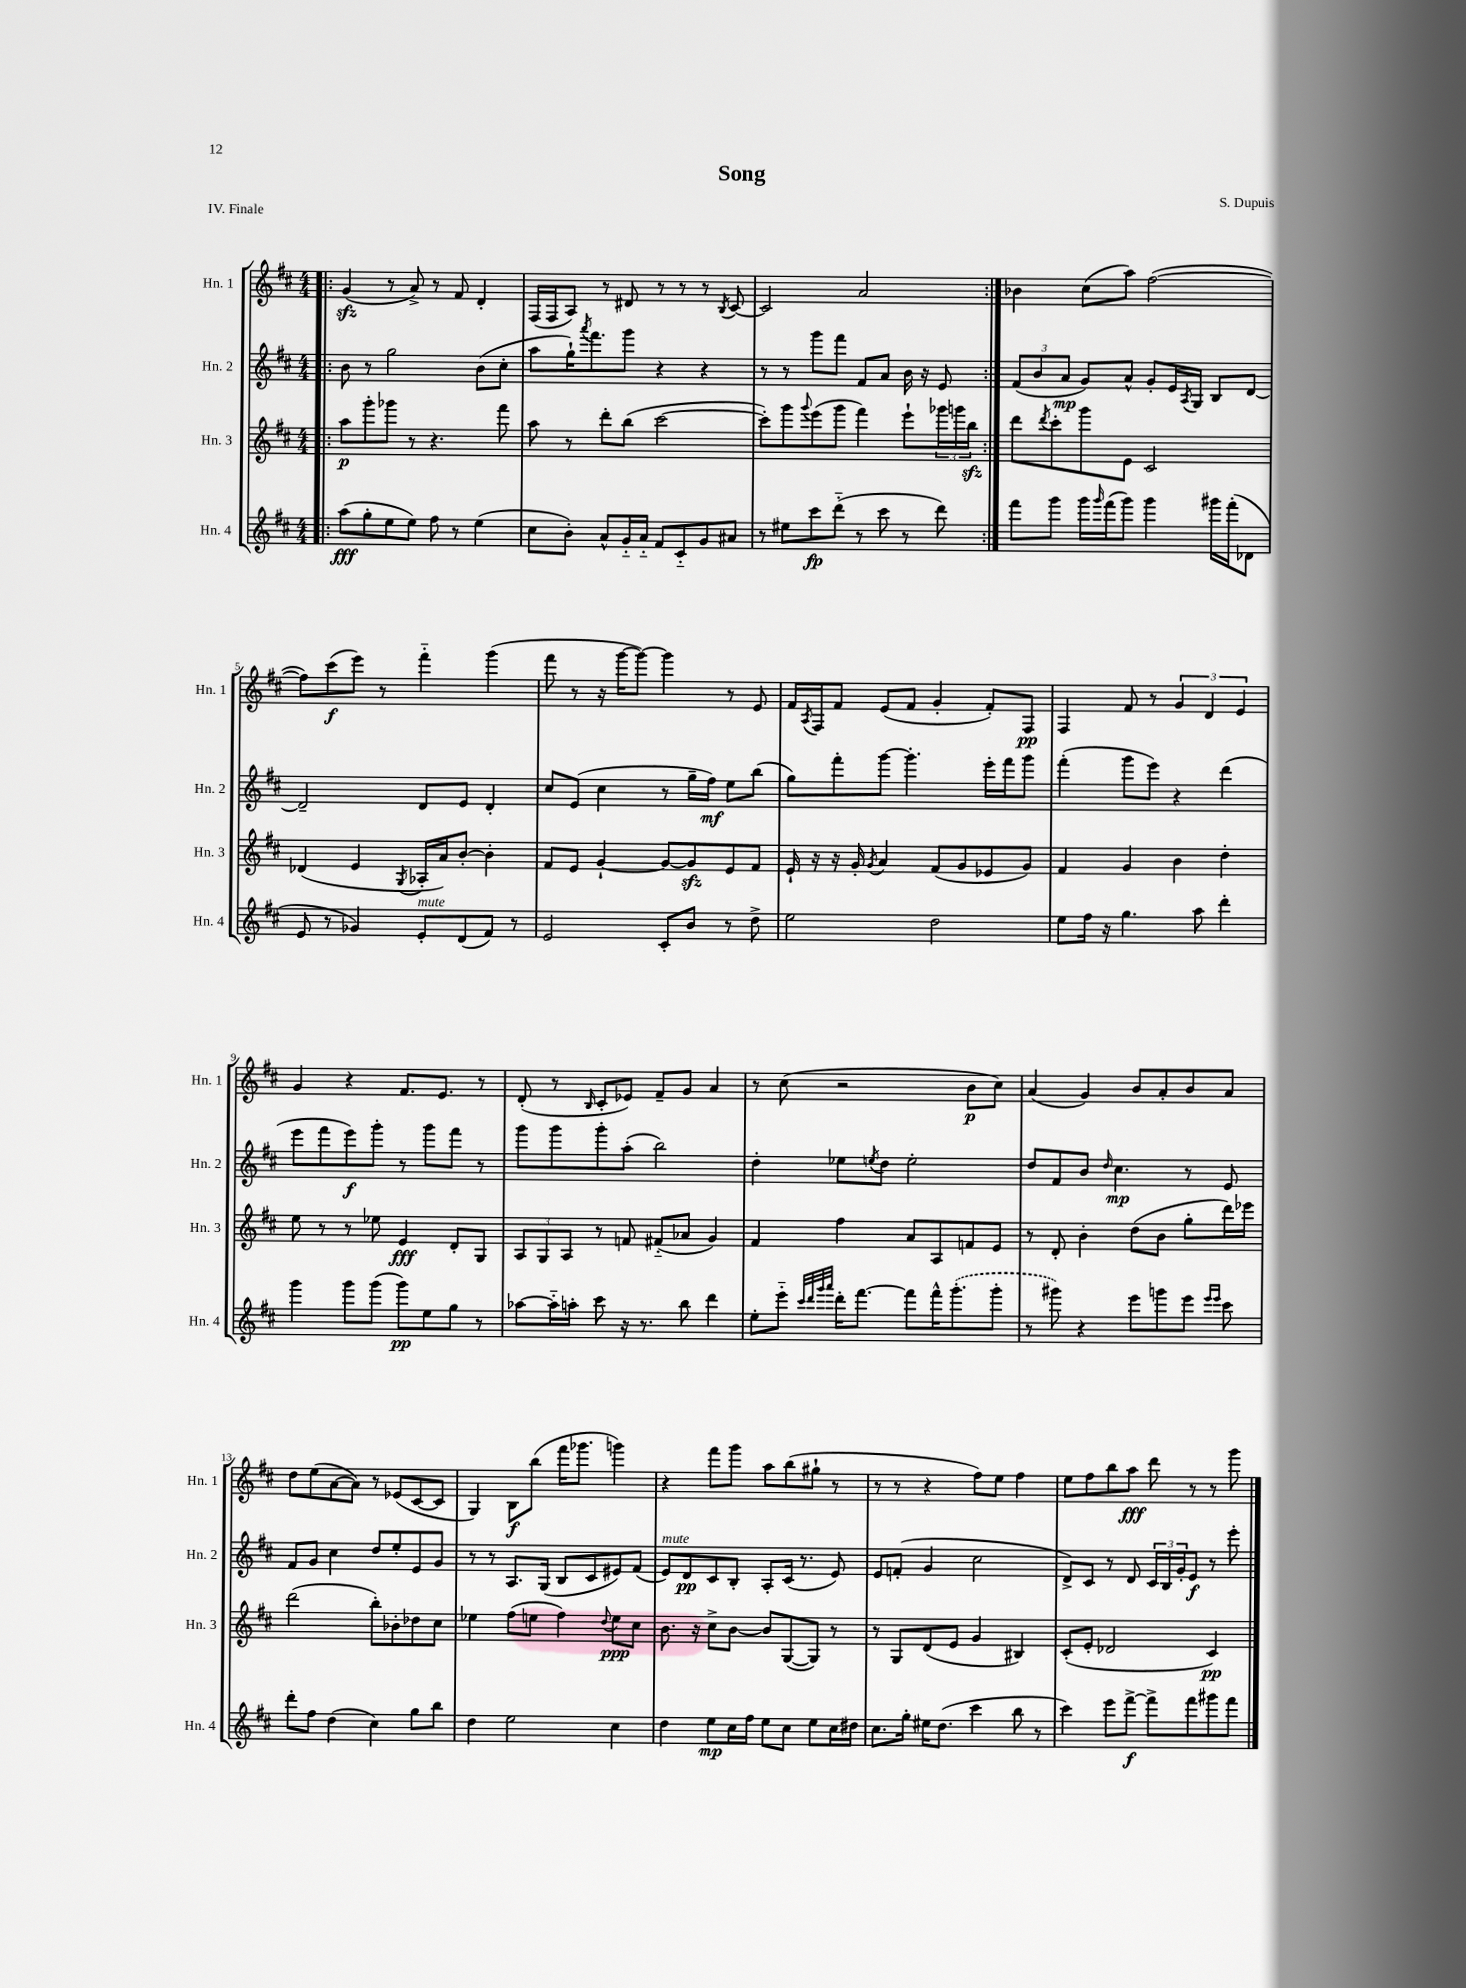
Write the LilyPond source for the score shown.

\header { title = "Song" composer = "S. Dupuis" piece = "IV. Finale" }
<<
\new StaffGroup <<
\new Staff = "s0" \with { instrumentName = "Hn. 1" shortInstrumentName = "Hn. 1" } {
    \clef treble \key d \major \numericTimeSignature \time 4/4
    \repeat volta 2 { \bar ".|:" g'4\sfz( r8 a'8->) r8 fis'8 d'4-. |
    fis16( fis16 a8) r8 dis'8 r8 r8 r8 \acciaccatura { b8 } cis'8~ |
    cis'2 a'2 | }
    bes'4 cis''8( a''8) fis''2~( |
    fis''8) cis'''8\f( e'''8) r8 fis'''4-_ g'''4( |
    fis'''8 r8 r16 g'''16~ g'''8~) g'''4 r8 e'8 |
    fis'16 \acciaccatura { a8 } fis16 fis'8 e'8( fis'8 g'4-. fis'8-.) fis8\pp |
    fis4 fis'8 r8 \tuplet 3/2 { g'4 d'4 e'4 } |
    g'4 r4 fis'8. e'8. r8 |
    d'8-.( r8 \grace { b16 } cis'8-. ees'8) fis'8-- g'8 a'4 |
    r8 cis''8( r2 b'8\p cis''8) |
    a'4( g'4) b'8 a'8-. b'8 a'8 |
    d''8 e''8( a'8~ a'8) r8 ees'8( cis'8~ cis'8 |
    g4) b8\f b''8( fis'''16 ges'''8. g'''4) |
    r4 fis'''8 g'''8 a''8 b''8( gis''8-! r8 |
    r8 r8 r4 fis''8) e''8 fis''4 |
    e''8 fis''8 b''8 a''8\fff d'''8 r8 r8 g'''8 \bar "|." |
}
\new Staff = "s1" \with { instrumentName = "Hn. 2" shortInstrumentName = "Hn. 2" } {
    \clef treble \key d \major \numericTimeSignature \time 4/4
    \repeat volta 2 { \bar ".|:" b'8 r8 g''2 b'8( cis''8-. |
    a''8 g''16-!) \acciaccatura { a'''8 } fis'''8. g'''8 r4 r4 |
    r8 r8 g'''8 fis'''8 fis'8 a'8 b'16 r16 e'8 | }
    \tuplet 3/2 { fis'8( b'8 a'8\mp } g'8) a'8-^ g'8-. e'16 \acciaccatura { a8 } g16 b8 d'8~ |
    d'2-- d'8 e'8 d'4-. |
    cis''8 e'8( cis''4 r8 g''16-- fis''16\mf) e''8 b''8( |
    g''8) fis'''8-. g'''8~ g'''4.-. e'''16-. fis'''16 g'''8 |
    fis'''4-.( g'''8 e'''8) r4 d'''4( |
    e'''8 fis'''8 e'''8\f) g'''8-. r8 g'''8 fis'''8 r8 |
    g'''8 g'''8 g'''8-. a''8-.( b''2) |
    d''4-. ees''8 \acciaccatura { e''8 } d''8 e''2-. |
    d''8 fis'8 b'8 \grace { d''16 } cis''4.\mp r8 e'8 |
    fis'8 g'8 cis''4 d''8 e''8-. e'8 g'8 |
    r8 r8 a8. g16( b8 cis'8 eis'8) fis'8( |
    e'8^\markup { \italic "mute" }) d'8\pp cis'8 b8-. a8-. cis'16( r8. e'8) |
    e'8 f'8-.( g'4 cis''2 |
    d'8->) cis'8 r8 d'8 \tuplet 3/2 { cis'16 b16 g'16-. } e'8\f r8 e'''8-. \bar "|." |
}
\new Staff = "s2" \with { instrumentName = "Hn. 3" shortInstrumentName = "Hn. 3" } {
    \clef treble \key d \major \numericTimeSignature \time 4/4
    \repeat volta 2 { \bar ".|:" a''8\p g'''8-. ges'''8 r8 r4. fis'''8 |
    a''8 r8 d'''8-. b''8( cis'''2~ |
    cis'''8-.) g'''8 \appoggiatura { g'''8 } e'''8( g'''8 fis'''4) e'''8-! \tuplet 3/2 { ges'''16 g'''16 b''16\sfz } | }
    d'''8 \acciaccatura { d'''8 } cis'''8-. g'''8 e'8 cis'2 |
    des'4( e'4 \acciaccatura { g8 } aes16-. a'16) b'8~-. b'4-. |
    fis'8 e'8 g'4~-! g'8~ g'8\sfz e'8 fis'8 |
    e'16-! r16 r16 g'16-. \acciaccatura { g'8 } a'4 fis'8( g'8 ees'8 g'8) |
    fis'4 g'4 b'4 d''4-. |
    e''8 r8 r8 ees''8 e'4\fff d'8-. g8 |
    \tuplet 3/2 { a8 g8 a8 } r8 f'8 fis'8-_( aes'8 g'4) |
    fis'4 fis''4 a'8 a8 f'8 e'8 |
    r8 d'8-. b'4-. d''8( b'8 g''8-. d'''16) ees'''16 |
    d'''2( b''8-.) bes'8-. des''8 cis''8 |
    ees''4 fis''8( e''8 fis''4) \appoggiatura { d''8 } e''8\ppp cis''8 |
    b'8. r16 cis''8-> b'8~ b'8 g8~( g8) r8 |
    r8 g8 d'8( e'8 g'4 bis4) |
    cis'8-.( e'8-. des'2 cis'4\pp) \bar "|." |
}
\new Staff = "s3" \with { instrumentName = "Hn. 4" shortInstrumentName = "Hn. 4" } {
    \clef treble \key d \major \numericTimeSignature \time 4/4
    \repeat volta 2 { \bar ".|:" a''8\fff( g''8-. e''8 e''8) fis''8 r8 e''4( |
    cis''8 b'8-.) a'8-^ g'16-_ a'16-_ fis'8 cis'8-_ g'8 ais'8 |
    r8 eis''8 cis'''8\fp d'''8-_( r8 cis'''8 r8 d'''8) | }
    fis'''8 g'''8 g'''16 \grace { g'''16 } fis'''16( g'''8) g'''4 gis'''16 fis'''16-.( des'8 |
    e'8 r8 ges'4) e'8-.^\markup { \italic "mute" } d'8( fis'8) r8 |
    e'2 cis'8-. b'8 r8 d''8-> |
    e''2 d''2 |
    e''8 fis''16 r16 g''4. a''8 d'''4-. |
    g'''4 g'''8 g'''8( g'''8\pp) e''8 g''8 r8 |
    aes''8~ aes''16-_ a''16-. cis'''8 r16 r8. b''8 d'''4 |
    e''8-. e'''8-_ \grace { cis'''32 d'''32 g'''32 a'''32 } d'''16-. fis'''8.~ fis'''8 fis'''16-^ \once \slurDashed g'''8.-.( g'''8-. |
    r8 gis'''8) r4 e'''8 g'''8 e'''8 \grace { e'''16 e'''16 } cis'''8 |
    d'''8-. fis''8 d''4( cis''4) g''8 b''8 |
    d''4 e''2 cis''4 |
    d''4 e''8\mp cis''16 fis''16 e''8 cis''8 e''8 cis''16 dis''16 |
    cis''8. g''16-. eis''16 d''8.( cis'''4 b''8 r8 |
    cis'''4) e'''8 fis'''8~->\f fis'''8-> fis'''8 gis'''8 fis'''8 \bar "|." |
}
>>
>>
